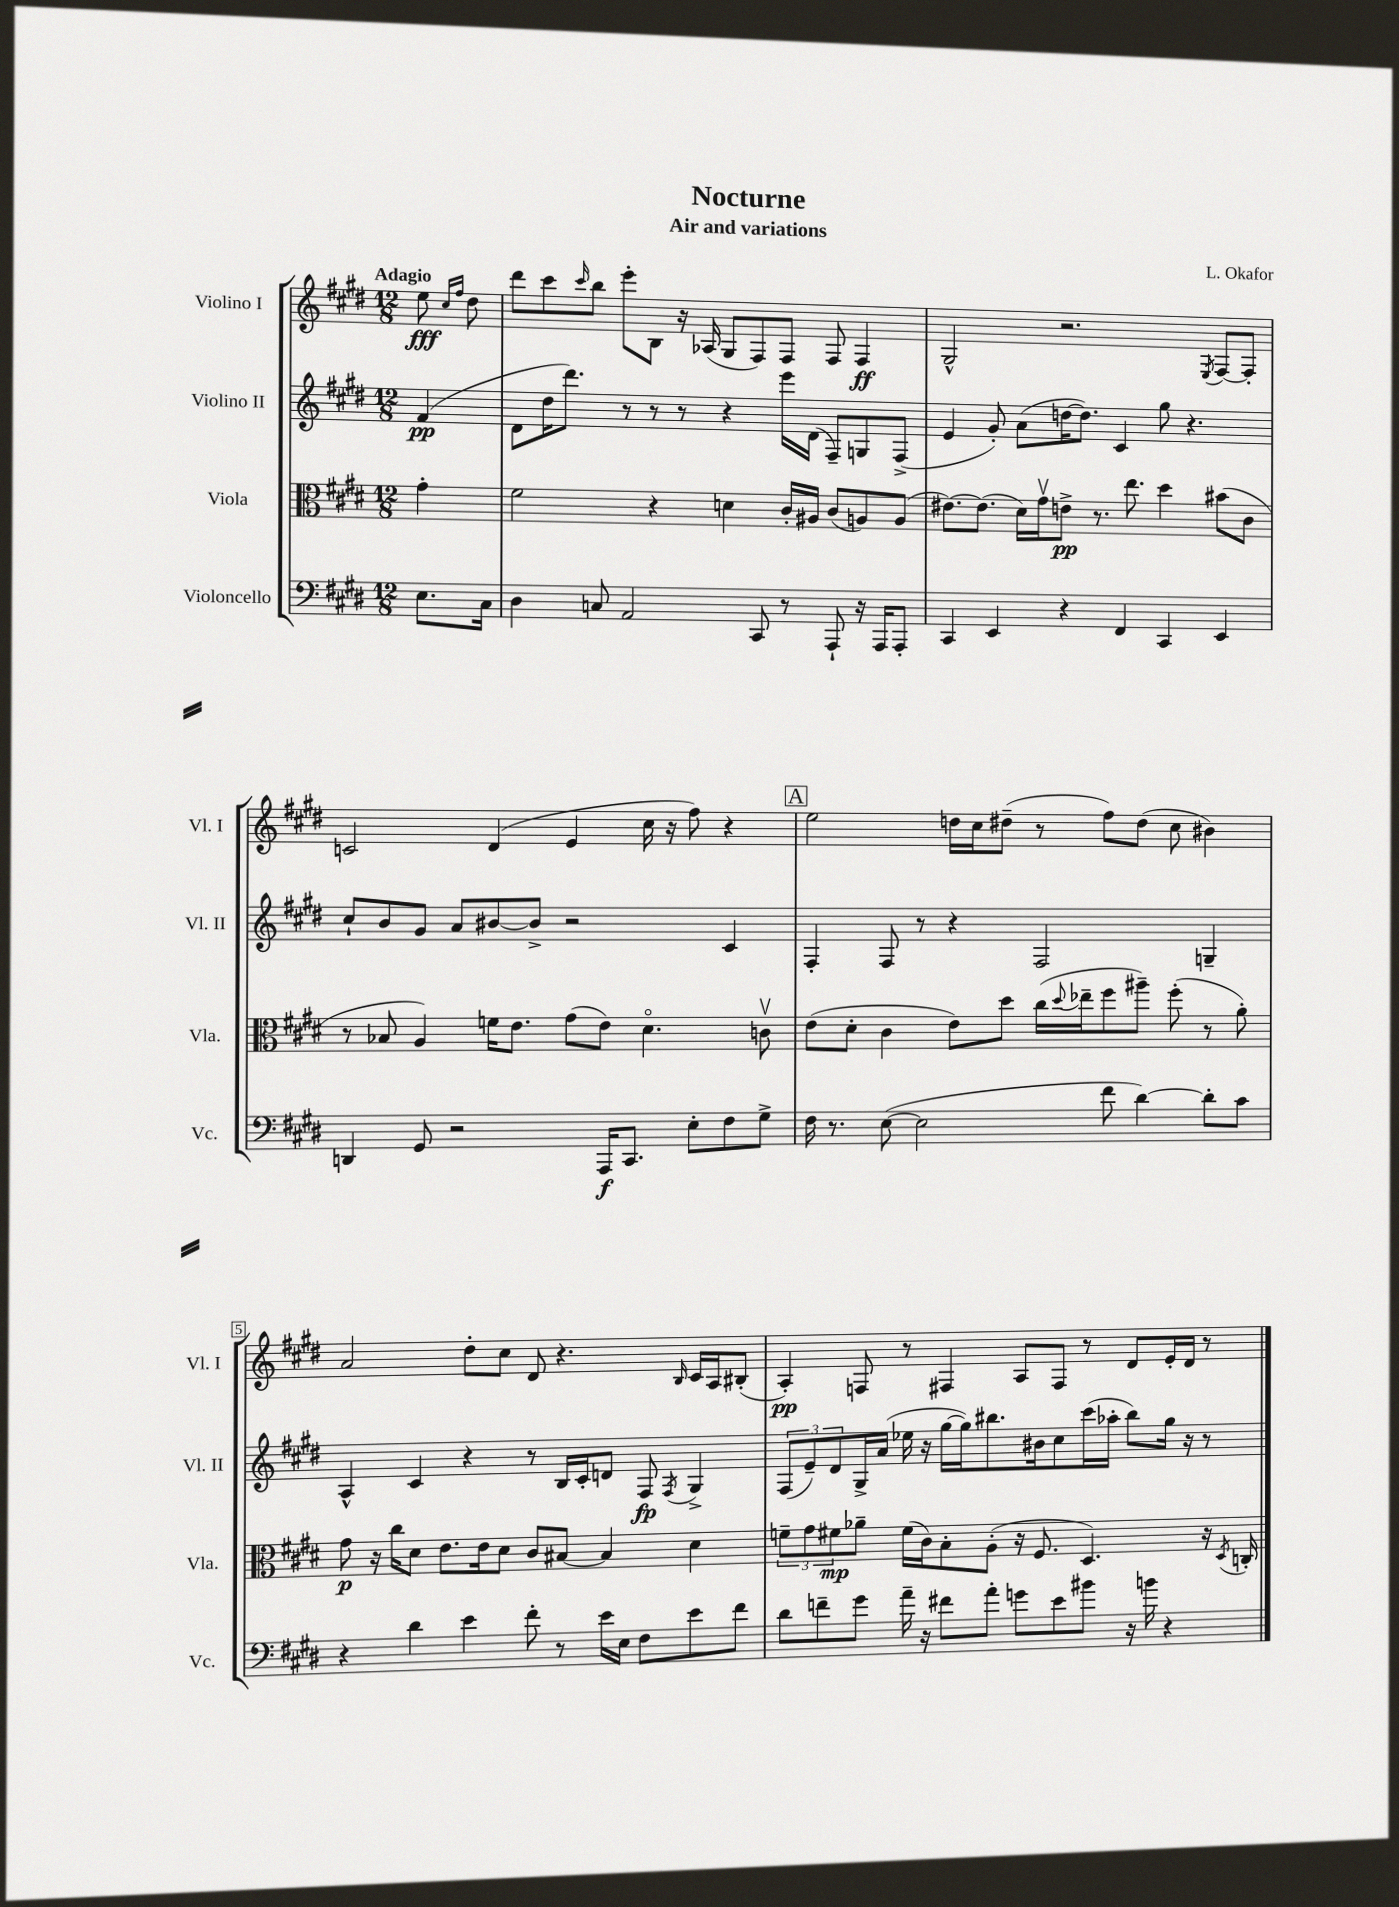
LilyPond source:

\header { title = "Nocturne" composer = "L. Okafor" subtitle = "Air and variations" }
<<
\new StaffGroup <<
\new Staff = "s0" \with { instrumentName = "Violino I" shortInstrumentName = "Vl. I" } {
    \clef treble \key e \major \numericTimeSignature \time 12/8 \partial 4 \tempo "Adagio"
    e''8\fff \grace { cis''16 fis''16 } dis''8 |
    dis'''8 cis'''8 \grace { cis'''16 } b''8 e'''8-. b8 r16 aes16( gis8 fis8) fis8 fis8 fis4\ff |
    gis2-^ r2. \acciaccatura { e8 } fis8~ fis8-. |
    c'2 dis'4( e'4 cis''16 r16 fis''8) r4 |
    \mark \markup { \box "A" } e''2 d''16 cis''16 dis''8--( r8 fis''8) dis''8( cis''8 bis'4) |
    a'2 dis''8-. cis''8 dis'8 r4. \grace { b16 } cis'16 a16 bis8-.( |
    a4-.\pp) f8 r8 fis4 a8 fis8 r8 dis'8 e'16-. dis'16 r8 \bar "|." |
}
\new Staff = "s1" \with { instrumentName = "Violino II" shortInstrumentName = "Vl. II" } {
    \clef treble \key e \major \numericTimeSignature \time 12/8 \partial 4
    fis'4\pp( |
    dis'8 dis''16 dis'''8.) r8 r8 r8 r4 e'''16 dis'16( fis8--) g8 fis8->( |
    e'4 gis'8-.) a'8( d''16~ d''8.) cis'4 gis''8 r4. |
    cis''8-! b'8 gis'8 a'8 bis'8~ bis'8-> r2 cis'4 |
    \mark \markup { \box "A" } fis4-. fis8 r8 r4 fis2 g4-- |
    a4-^ cis'4 r4 r8 b16 cis'16-. d'8 fis8\fp \acciaccatura { fis8 } gis4-> |
    \tuplet 3/2 { fis8( e'8--) dis'8 } gis16-> a'16( ees''16 r16 gis''16~ gis''16) bis''8. bis'16 cis''8 cis'''16( aes''16-. bis''8) gis''16 r16 r8 \bar "|." |
}
\new Staff = "s2" \with { instrumentName = "Viola" shortInstrumentName = "Vla." } {
    \clef alto \key e \major \numericTimeSignature \time 12/8 \partial 4
    gis'4-. |
    fis'2 r4 d'4 cis'16-. ais16 cis'8( a8) a8( |
    eis'8.~) eis'8.( dis'16) gis'16\upbow e'8->\pp r8. e''8. dis''4 bis'8( cis'8 |
    r8 bes8 a4) f'16 e'8. gis'8( e'8) dis'4.\flageolet c'8\upbow |
    \mark \markup { \box "A" } e'8( dis'8-. cis'4 e'8) dis''8 cis''16( \appoggiatura { dis''8 } ees''16-- fis''8 ais''8--) fis''8-.( r8 a'8-.) |
    gis'8\p r16 cis''16 dis'8 e'8. e'16 dis'8 cis'8 bis8~ bis4 dis'4 |
    \tuplet 3/2 { f'8-- gis'8 fis'8\mp } aes'8-- fis'16( cis'16) b8-. a8-.( r16 fis8. dis4.) r16 \acciaccatura { dis8 } c16-. \bar "|." |
}
\new Staff = "s3" \with { instrumentName = "Violoncello" shortInstrumentName = "Vc." } {
    \clef bass \key e \major \numericTimeSignature \time 12/8 \partial 4
    e8. cis16 |
    dis4 c8 a,2 cis,8 r8 a,,8-! r16 a,,16 a,,8-. |
    cis,4 e,4 r4 fis,4 cis,4 e,4 |
    d,4 gis,8 r2 a,,16\f cis,8. e8-. fis8 gis8-> |
    \mark \markup { \box "A" } fis16 r8. e8~( e2 fis'8 dis'4~) dis'8-. cis'8 |
    r4 dis'4 e'4 fis'8-. r8 e'16 e16 fis8 e'8 fis'8 |
    dis'8 f'8-- gis'8 a'16-- r16 fis'8 a'8-. g'8 e'8 bis'8 r16 b'16 r4 \bar "|." |
}
>>
>>
\layout { \context { \Score \override BarNumber.break-visibility = ##(#f #t #t) barNumberVisibility = #(every-nth-bar-number-visible 5) \override BarNumber.stencil = #(make-stencil-boxer 0.1 0.3 ly:text-interface::print) } }
